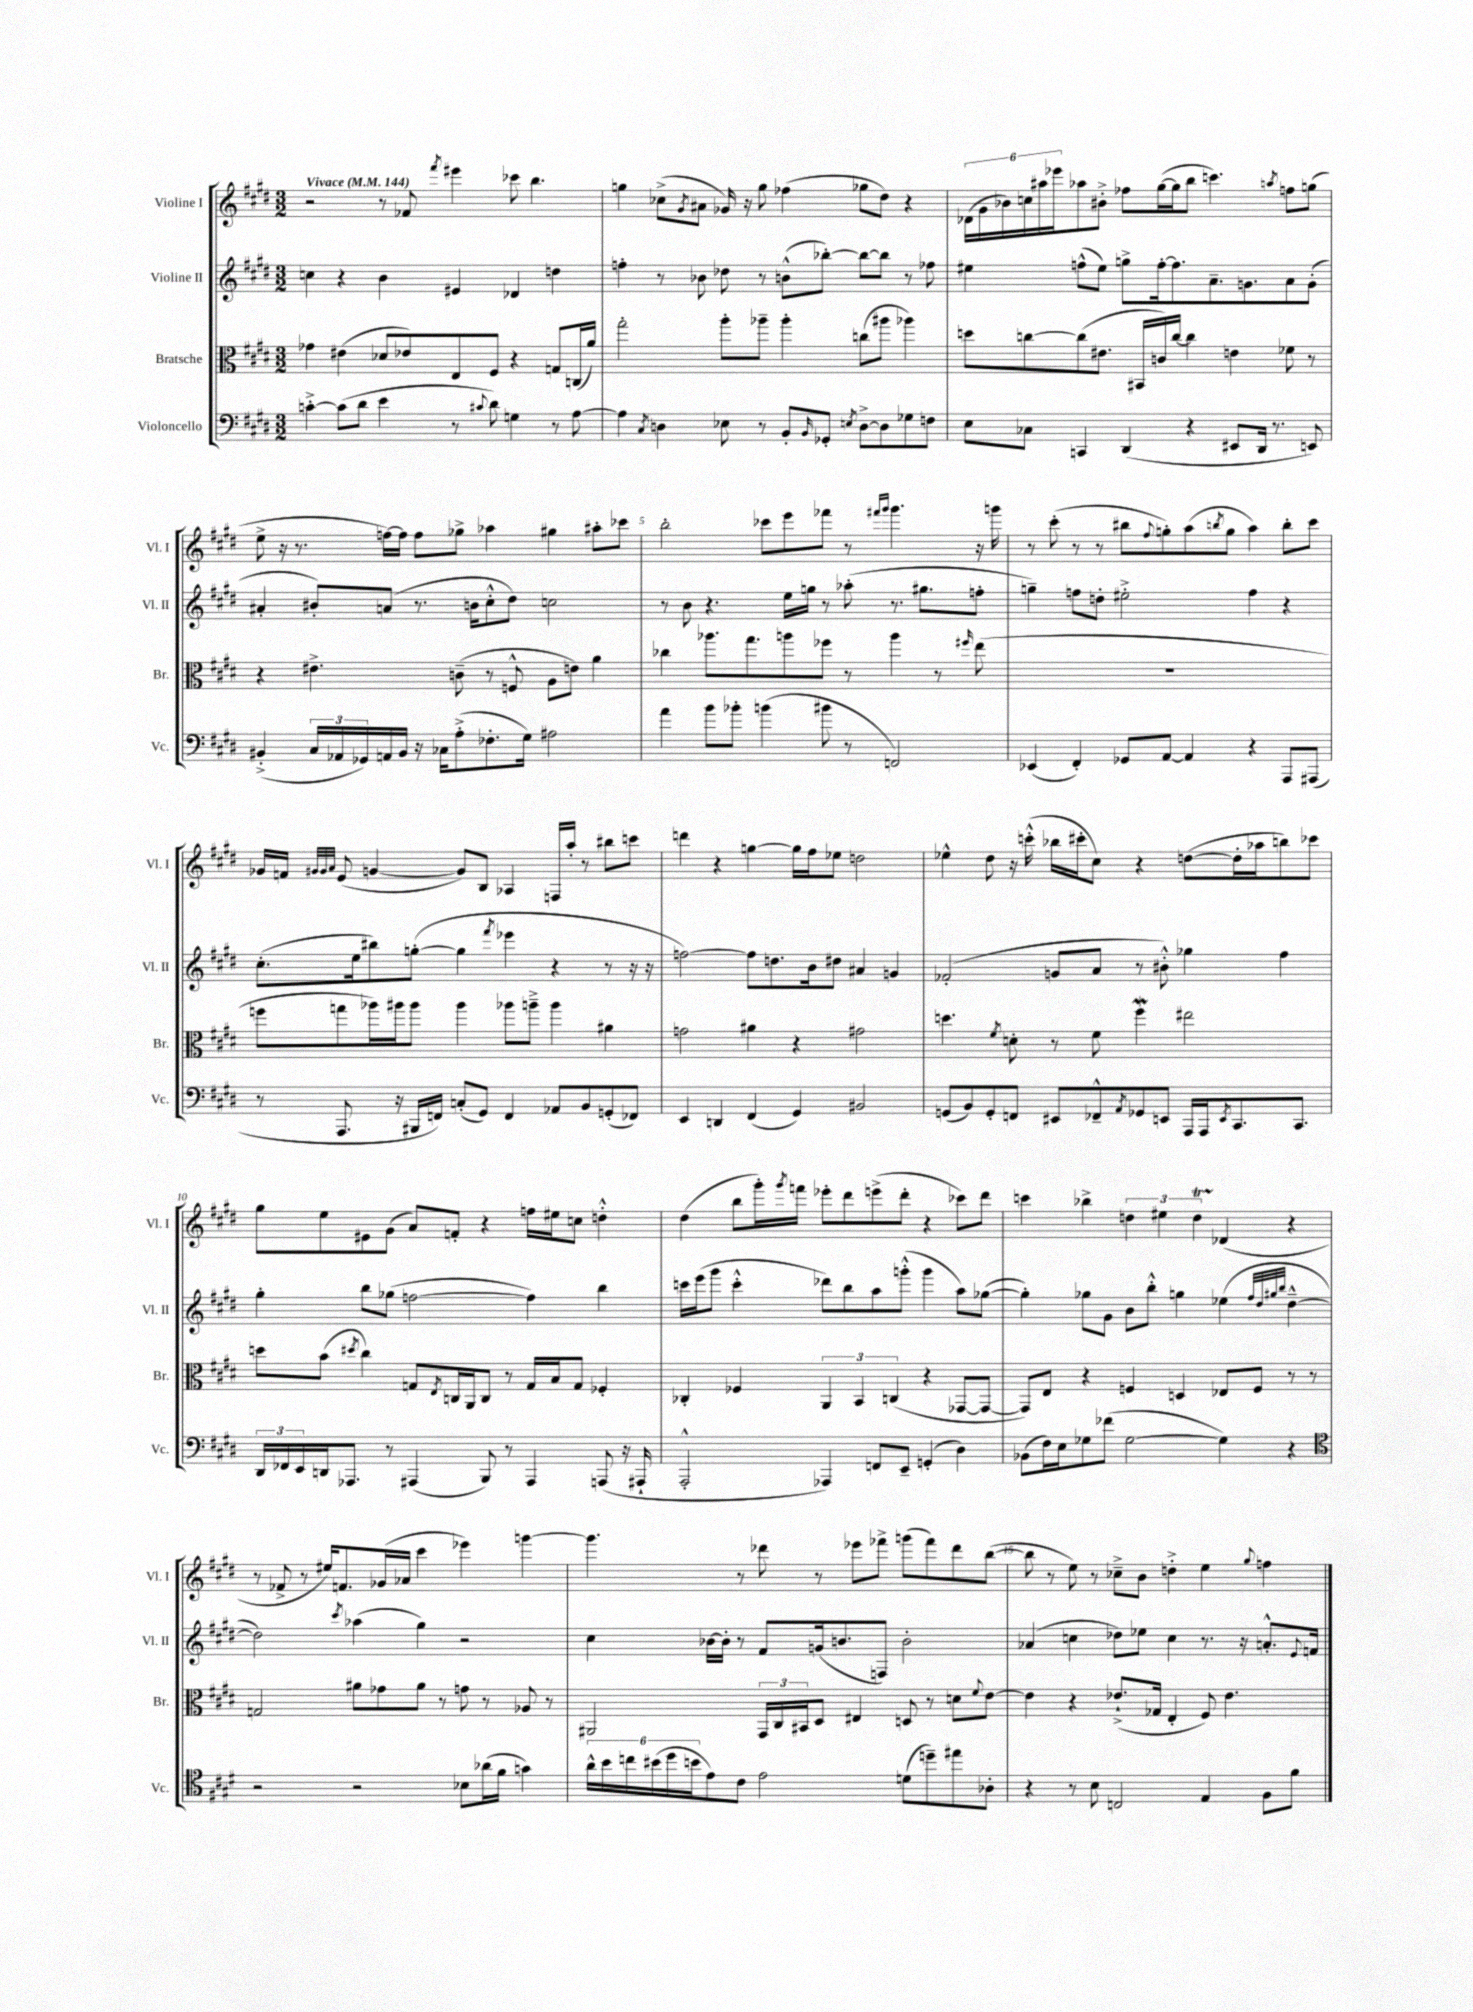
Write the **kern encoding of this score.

**kern	**kern	**kern	**kern
*part4	*part3	*part2	*part1
*staff4	*staff3	*staff2	*staff1
*I"Violoncello	*I"Bratsche	*I"Violine II	*I"Violine I
*I'Vc.	*I'Br.	*I'Vl. II	*I'Vl. I
*clefF4	*clefC3	*clefG2	*clefG2
*k[f#c#g#d#]	*k[f#c#g#d#]	*k[f#c#g#d#]	*k[f#c#g#d#]
*M3/2	*M3/2	*M3/2	*M3/2
*MM144	*MM144	*MM144	*MM144
=1	=1	=1	=1
!	!	!	!LO:TX:a:B:t=Vivace
[4cn'^\	4g-X\	4ccn\	2r
(8c\L]	(4e#X\	4r	.
8d#\J	.	.	.
4e\	8d-X/L	4b\	8r
.	8e-X/)	.	8f-X/
.	.	.	8qfff#/
8r	8E/	4e#X/	4eee#X\
8qqc#X/	.	.	.
8d#\)	8F#/J	.	.
4Gn\	4r	4d-X/	8ccc-X\
.	.	.	4.bb\
8r	8Gn/L	4ddn\	.
[8A\	(16Cn/L	.	.
.	16a/JJ)	.	.
=2	=2	=2	=2
4A\]	2gg#'\	4ffn'\	4ggn\
8qC#/	.	.	.
4Dn\	.	8r	(8cc-X^\L
.	.	.	8qg#/
.	.	8b-X\	8a#X\J
8E-X\	8aa'\L	8dd-X\	16g-X/)
.	.	.	16r
8r	8aa-X~\J	8r	8gg\
8BB'/L	4aa-'\	(8bn^^\L	(4ff-X\
16qqBB/	.	.	.
8GG-X'/J	.	[8bb-X'\J)	.
8qEn/	.	.	.
[8D^\L	(8ccn\L	8bb-\L_	8gg-X\L
8D\]	8aa#X\J	8bb-\J]	8dd#\J)
8G-X\	4aa-X\)	8r	4r
8Fn\J	.	8ff-X\	.
=3	=3	=3	=3
8E\L	8ddn\L	4ee#X\	(24d-X\LL
.	.	.	24g#\
.	.	.	24b-X\)
8C-X\J	[8ccn\	.	24ccn\
.	.	.	24aa#X\
.	.	.	24eee-X\J
4CCn/	(8cc\]	(8ffn^^\L	8aa-X\
.	8.e#X\J	8ee#\J)	8b#X'^\J
(4DD#/	.	8ggn^\L	8ff-X\L
.	16BB#X/LL	.	.
.	16cn/)	[16ff'\k	([16gg#\L
.	[16cc/JJ	8.ff\]	16gg#\J]
4r	4cc\]	.	8bb\J
.	.	8.a~\	4.cccn\)
8EE#X/L	4en\	.	.
.	.	8.gn\	.
16DD#/Jk	.	.	.
8.r	.	.	.
.	.	.	8qaan/
.	8f-X\	8a\	8ffn\L
8EEn/)	8r	(8g'\J	(8ggn\J
!!LO:LB:g=z
=4	=4	=4	=4
(4BB#X'^/	4r	4a#X'/	8ee^\
.	.	.	16r
.	.	.	8.r
24C#/LL	4.e#X^\	8b#X'/L)	.
24AA-X/	.	.	.
24GG-X/)	.	.	.
16AAn/	.	(8an/J	[16ffn\LL)
16BB#/JJ	.	.	16ff\JJ]
16r	.	8.r	8ff\L
16C-X\KL	.	.	.
(8A'^\	(8cn~\	.	8gg-X^\J
.	.	16bn\KL	.
8.F-X'\	8r	8cc#'^^\	4aa-X\
.	8Fn^^/	8dd#\J)	.
16G#\Jk)	.	.	.
2A#X\	8A\L	2ccn\	4gg#X\
.	8en\J)	.	.
.	4a\	.	8aa#X'\L
.	.	.	8ccc-X\J
=5	=5	=5	=5
4a\	4cc-X\	8r	2bb'\
.	.	8b\	.
8b\L	8.aa-X\L	4.r	.
8b-X'\J	.	.	.
.	8.gg#\	.	.
(4bn\	.	.	8ccc-X\L
.	8aan\	16ee\LL	8eee\
.	.	16ggn\JJ	.
8b#X\	8ff-X\J	8r	8fff-X\J
8r	8r	(8aa-X'\	8r
.	.	.	16qqfff#X/LL
.	.	.	16qqggg#/JJ
2FFn/)	4aa\	8.r	4.ggg#\
.	.	8.gg#X\L	.
.	8r	.	.
.	16qqff#X/	.	.
.	(8ee\	8ffn'\J	16r
.	.	.	16gggn\
=6	=6	=6	=6
(4EE-X/	1.r	4ggn~\)	8r
.	.	.	(8ccc#'\
4FF#'/)	.	8ffn\L	8r
.	.	8ddn'\J	8r
8GG-X/L	.	2ee#X'^\	8bb#X\L
.	.	.	8qqff#/
[8AA/J	.	.	8ggn'\)
4AA/]	.	.	(8aa\
.	.	.	8qbbn/
.	.	.	8gg\J
4r	.	4ff\	4aa\)
8AAA/L	.	4r	8bb'\L
(8AAA#X/J	.	.	8ccc#\J
!!LO:LB:g=z
=7	=7	=7	=7
8r	8ffn\L	(8.cc#'\L	16g-X/LL
.	.	.	16fn/JJ
.	.	.	32qqg#X/LLL
.	.	.	32qqg#/
.	.	.	32qqa/JJJ
8.AAA/	8ggn\	.	(8e/
.	.	16ee\k	.
.	16aa-X\L)	8bb#X\)	[4gn/
16r	16aa#X\J	.	.
16BBB#X/LL	8aa#\J	([8ggn'\J	.
16FFn/JJ)	.	.	.
(8Cn'/L	4aa#\	4gg\]	8g/L])
8GG#/J)	.	.	8B/J
.	.	8qfff#/	.
4FF/	8aa-X\L	4eee-X\	4A-X/
.	8aan~^\J	.	.
8AA-X/L	4aa\	4r	16Fn/LL
.	.	.	16aa'/JJ
8BB/	.	.	8r
(8GGn'/	4a#X\	8r	8bb#X\L
8FF-X/J)	.	16r	8cccn\J
.	.	16r	.
=8	=8	=8	=8
4EE/	2gn\	[2ffn\)	4dddn\
4DDn/	.	.	4r
(4FF#/	4a#X\	8ff\L]	[4ggn\
.	.	8.ddn\	.
4GG#/)	4r	.	16gg\LL]
.	.	16b\k	16ff#\J
.	.	8dd#X\J	8ee-X\J
2BB#X/	2g#X\	4a#X/	2ddn\
.	.	4gn/	.
=9	=9	=9	=9
(8GGn/L	4.ddn\	(2f-X'/	4ee-X^^\
8BB/)	.	.	.
8GG'/	.	.	8dd#\
.	8qf#/	.	.
8FFn/J	8dn'\	.	16r
.	.	.	(16cccn'^^\
8EE#X/L	8r	8gn/L	16bb-X\LL
.	.	.	16ccc#X'\J
8FF-X~^^/	8f#\	8a/J	8cc#\J)
8qAA/	.	.	.
8GG-X/	4ff#W\	8r	4r
8EEn/J	.	8b#X'^^\)	.
16AAA/LL	2ee#X\	4gg-X\	([8ddn\L
16AAA/J	.	.	.
8qEE/	.	.	.
8.CC#/	.	.	16dd'\L]
.	.	.	16aa-X\J
.	.	4ff#\	8bbn\)
8.CC#/J	.	.	.
.	.	.	8ccc-X\J
!!LO:LB:g=z
=10	=10	=10	=10
24DD#/LL	8ddn\L	4gg#'\	8gg#\L
24FF-X/	.	.	.
24EE/	.	.	.
16DDn/J	(8b\J	.	8ee\
8.AAA-X/J	.	.	.
.	8qdd#X/	.	.
.	4cc#\)	8bb\L	8e#X\
8r	.	(8gg-X\J	(8g#\J
(4AAA#X/	8Gn/L	[2ffn\	8a/L)
.	8qE/	.	.
.	16Cn/L	.	8fn'/J
.	16AA/J	.	.
8BBB/)	8C/J	.	4r
8r	8r	.	.
4AAA#/	16G/LL	4ff\])	16ffn\LL
.	16B/J	.	16ee#X\J
.	8G/J	.	8ccn\J
(8AAAn/	4F-X'/	4bb\	4ddn'^^\
16r	.	.	.
16AAA#X`/	.	.	.
=11	=11	=11	=11
2AAA'^^/	4C-X'/	16cccn\LL	(4dd#\
.	.	(16eee\J	.
.	.	8ggg#\J	.
.	4F-X/	4ccc'^^\	8bb\L
.	.	.	16ggg#'\L)
.	.	.	8qggg#/
.	.	.	16fffn\JJ
4AAA-X/)	6AA/	8ddd-X\L)	8eee-X'\L
.	.	8bb\	8ddd#\
.	6BB/	.	.
8FFn/L	.	8aa\	(8eeen^\
.	(6Cn/	.	.
8EE~/J	.	(8gggn'^^\J	8ddd#'\J
(4GGn'/	4r	4ggg\	4r
4D#\)	[8GG-X/L	8aa\L)	8ccc-X\L)
.	8GG-/J_	([8gg-X\J	8ddd#\J
=12	=12	=12	=12
(8BB-X\L	8GG-/L])	4gg-'\])	4cccn\
16F#\L)	8E/J	.	.
16E\J	.	.	.
8G-X\	4r	8gg-X\L	4bb-X^\
(8f-X\J	.	8g#\J	.
[2G-\	4Fn/	8b\L	6ddn\
.	.	8bb'^^\J	.
.	.	.	6ee#X\
.	4Dn/	4ggn\	.
.	.	.	6ddT\
4G-\])	8E-X/L	(4ee-X\	(4d-X/
.	8F/J	.	.
.	.	32qqff#/LLL	.
.	.	32qqdd#/	.
.	.	32qqgg#X/	.
.	.	32qqbb/JJJ	.
4r	8r	[4dd#~^^\	4r
.	8r	.	.
!!LO:LB:g=z
=13	=13	=13	=13
*clefC4	*	*	*
2r	2Gn/	2dd#\])	8r
.	.	.	8f-X^/
.	.	.	8r
.	.	.	16ee#X/KL)
.	.	.	8.fn/
.	.	8qccc#/	.
2r	8a#X\L	(4aa-X\	.
.	8g-X\	.	(16g-X/L
.	.	.	16a-X/JJ
.	8a#\J	4gg#\)	4ccc#\
.	8r	.	.
8B-X\L	8gn\	2r	4eee-X\)
(16a-X\L	8r	.	.
16f#\JJ	.	.	.
4gn\)	8A-X/	.	[4gggn\
.	8r	.	.
=14	=14	=14	=14
24a^^\LL	2AA#X/	4cc#\	4.ggg\]
24b\	.	.	.
24ccn\	.	.	.
(24b#X\	.	.	.
24dd#\	.	.	.
24bn\J	.	.	.
8e\)	.	[16b-X\LL	.
.	.	16b-'\JJ]	.
8c#\J	.	8r	8r
2e\	24GG#/LL	8f#/L	8ddd-X\
.	24C#/	.	.
.	24BB#X/J	.	.
.	8D#/J	(16gn/k	8r
.	.	8.bn/	.
.	4E#X/	.	8eee-X\L
.	.	8Fn/J)	8fff-X^\J
(8dn\L	8Dn/	2b'\	(8gggn\L
8ddn~\)	8r	.	8fff-\)
8ee#X\	8dn\L	.	8ddd-\
.	8qqf#/	.	.
8A-X'\J	[8e\J	.	([8bb\J
=15	=15	=15	=15
4r	4e\]	(4a-X/	8bb\]
.	.	.	8r
8r	4r	4ccn\	8ee\)
8B\	.	.	8r
2Cn/	(8.e-X`^/L	8dd-X\L)	8cc-X~^\L
.	.	8ee-X\J	8b\J
.	16G-X/Jk	.	.
.	4E'/	4cc\	4ddn'^\
4E/	8F#/)	8.r	4ee\
.	4.e-\	.	.
.	.	16r	.
.	.	.	8qqgg#/
8F#\L	.	8.an'^^/L	4ffn\
8f#\J	.	.	.
.	.	8qqe/	.
.	.	16fn/Jk	.
==	==	==	==
*-	*-	*-	*-
